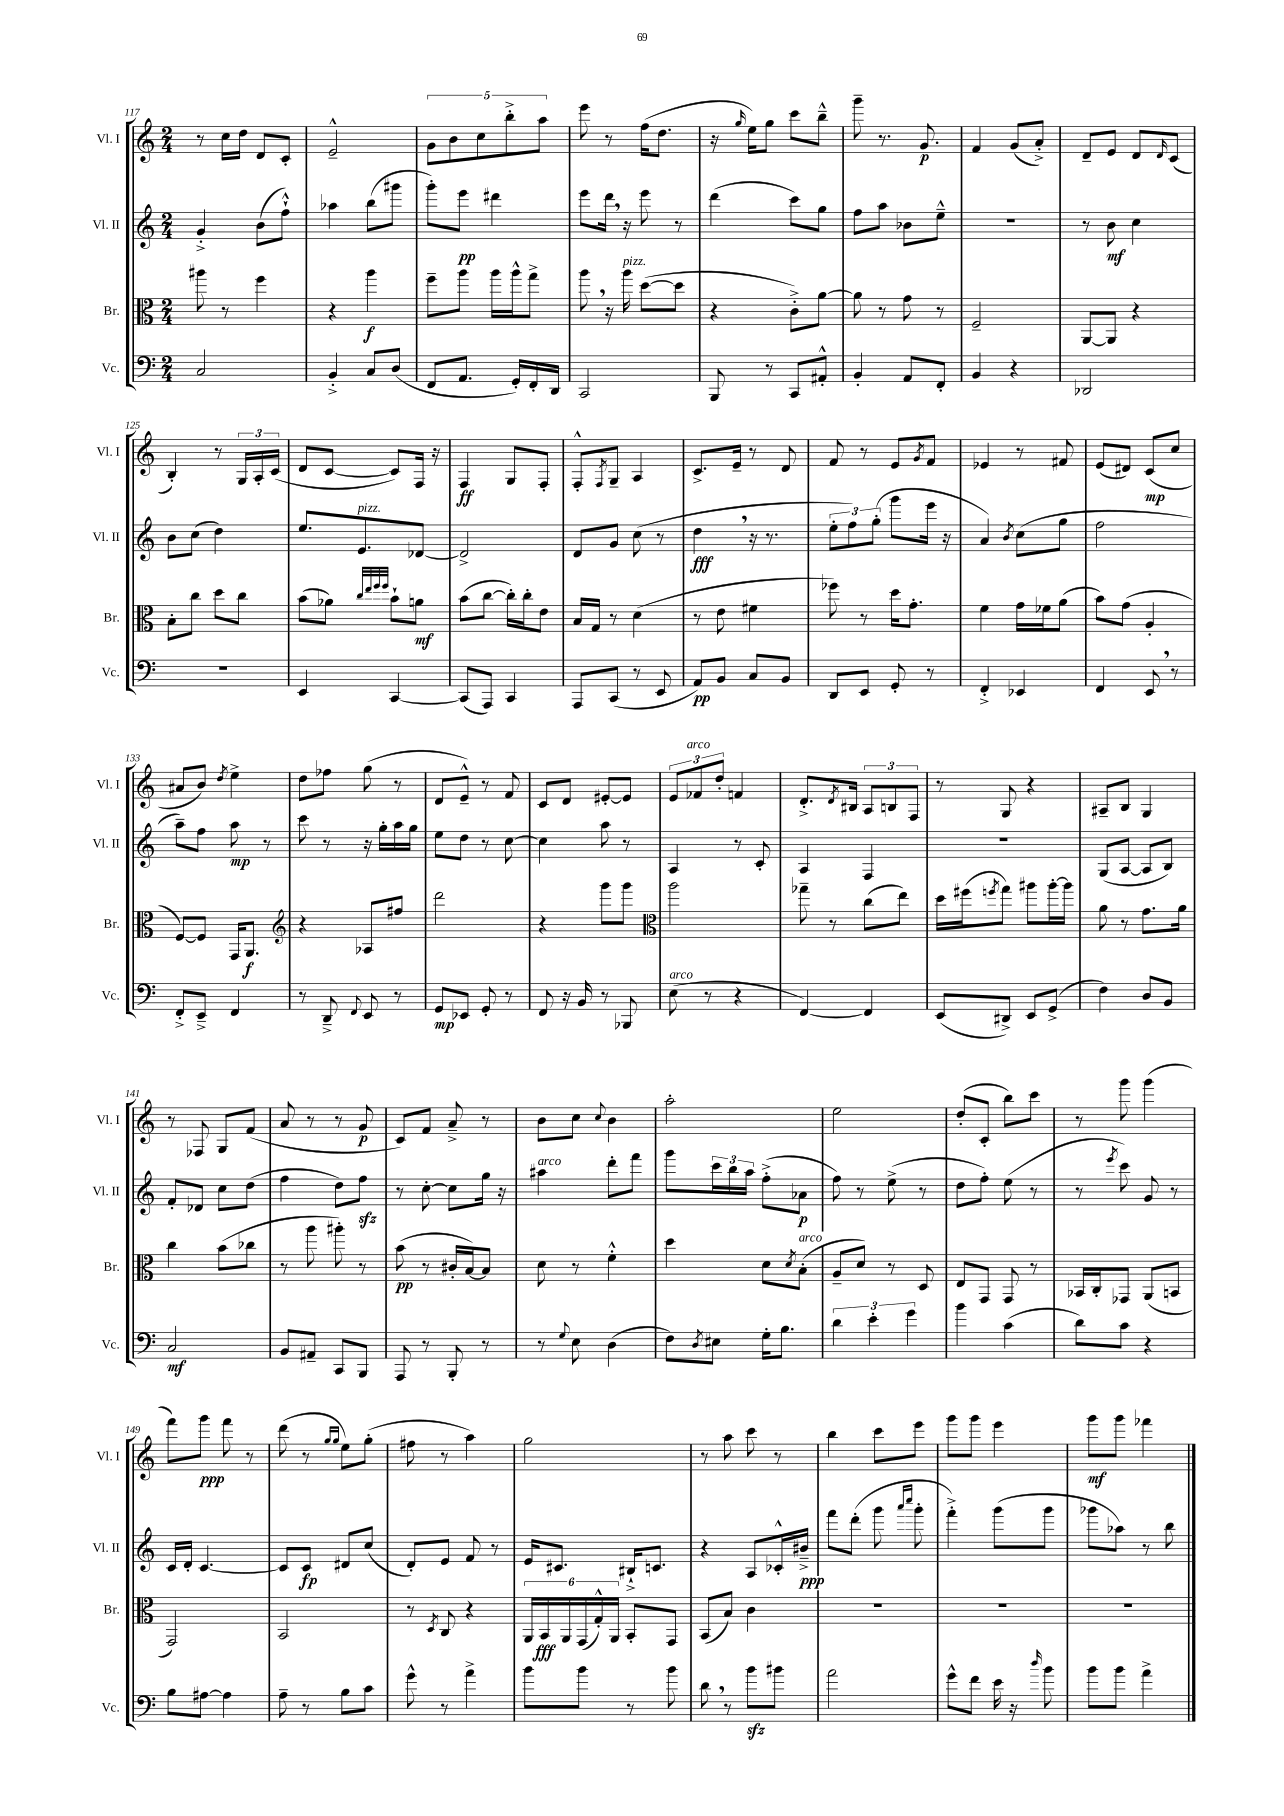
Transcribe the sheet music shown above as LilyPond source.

<<
\new StaffGroup <<
\new Staff = "s0" \with { instrumentName = "Vl. I" shortInstrumentName = "Vl. I" } {
    \clef treble \key c \major \numericTimeSignature \time 2/4
    r8 c''16 d''16 d'8 c'8-. |
    e'2---^ |
    \tuplet 5/4 { g'8 b'8 c''8 b''8-.-> a''8 } |
    e'''8 r8 f''16( d''8. |
    r16 \grace { g''16 } e''16) g''8 c'''8 b''8---^ |
    g'''8-- r8. g'8.\p |
    f'4 g'8( a'8-.->) |
    d'8-- e'8 d'8 \grace { d'16 } c'8( |
    b4-.) r8 \tuplet 3/2 { g16 a16-. c'16( } |
    d'8 c'8~ c'8) f16 r16 |
    f4\ff g8 f8-. |
    f8-.-^ \acciaccatura { f8 } g8-- a4 |
    c'8.-> e'16-- r8 d'8 |
    f'8 r8 e'8 \acciaccatura { g'8 } f'8 |
    ees'4 r8 fis'8 |
    e'8( dis'8) c'8\mp( c''8 |
    ais'8 b'8) \acciaccatura { d''8 } e''4-> |
    d''8 fes''8 g''8( r8 |
    d'8 e'8---^) r8 f'8 |
    c'8 d'8 eis'8~-. eis'8 |
    \tuplet 3/2 { e'8 fes'8^\markup { \italic "arco" } d''8-. } f'4 |
    d'8.-.-> \acciaccatura { d'8 } bis16 \tuplet 3/2 { a8 b8 f8 } |
    r8 g8 r4 |
    ais8-- b8 g4 |
    r8 fes8 g8 f'8( |
    a'8 r8 r8 g'8\p |
    c'8) f'8 a'8---> r8 |
    b'8 c''8 \appoggiatura { c''8 } b'4 |
    a''2-. |
    e''2 |
    d''8-.( c'8-. b''8) c'''8 |
    r8 g'''8 g'''4( |
    f'''8) g'''8\ppp f'''8 r8 |
    d'''8( r8 \grace { g''16 g''16 } e''8) g''8-.( |
    fis''8 r8 a''4) |
    g''2 |
    r8 a''8 c'''8 r8 |
    b''4 c'''8 e'''8 |
    g'''8 g'''8 e'''4 |
    g'''8\mf g'''8 fes'''4 \bar "|." |
}
\new Staff = "s1" \with { instrumentName = "Vl. II" shortInstrumentName = "Vl. II" } {
    \clef treble \key c \major \numericTimeSignature \time 2/4
    g'4-.-> b'8( f''8-!-^) |
    aes''4 b''8( gis'''8 |
    g'''8-.) e'''8\pp dis'''4 |
    e'''8 d'''16 \breathe r16 e'''8 r8 |
    d'''4( c'''8) g''8 |
    f''8 a''8 bes'8 e''8---^ |
    R2 |
    r8 b'8\mf c''4 |
    b'8 c''8( d''4) |
    e''8. e'8.^\markup { \italic "pizz." } des'8~ |
    des'2-> |
    d'8 g'8 c''8( r8 |
    d''4\fff \breathe r16 r8. |
    \tuplet 3/2 { e''8-. f''8) g''8-.( } g'''8 e'''16 r16 |
    a'4) \acciaccatura { b'8 } c''8( g''8 |
    f''2 |
    a''8--) f''8 a''8\mp r8 |
    c'''8 r8 r16 g''16-. a''16 g''16 |
    e''8 d''8 r8 c''8~ |
    c''4 a''8 r8 |
    a4 r8 c'8-. |
    a4 f4 |
    r2 |
    g8( a8~ a8 b8) |
    f'8-. des'8 c''8 d''8( |
    f''4 d''8) f''8\sfz |
    r8 c''8~-. c''8 g''16 r16 |
    ais''4^\markup { \italic "arco" } d'''8-. f'''8 |
    g'''8 \tuplet 3/2 { c'''16 b''16 a''16 } f''8-.->( aes'8\p |
    f''8) r8 e''8->( r8 |
    d''8 f''8-.) e''8( r8 |
    r8 \acciaccatura { e'''8 } c'''8) g'8 r8 |
    c'16 d'16-. c'4.~ |
    c'8 c'8\fp dis'8 c''8( |
    d'8-.) e'8 f'8 r8 |
    e'16 cis'8. bis16-!-> c'8. |
    r4 a8 ces'16-.-^ bis'16--->\ppp |
    f'''8 d'''8-.( g'''8 \grace { a'''16 c''''16 } g'''8-. |
    f'''4-.->) g'''8( g'''8 |
    ges'''8 aes''8) r8 b''8 \bar "|." |
}
\new Staff = "s2" \with { instrumentName = "Br." shortInstrumentName = "Br." } {
    \clef alto \key c \major \numericTimeSignature \time 2/4
    ais''8 r8 f''4 |
    r4 a''4\f |
    f''8-- a''8 a''16 a''16-^ g''8-> |
    a''8 \breathe r16 a''16^\markup { \italic "pizz." } d''8~( d''8 |
    r4 c'8-.->) a'8~ |
    a'8 r8 g'8 r8 |
    f2-- |
    a,8~ a,8 r4 |
    b8-. c''8 d''8 c''8 |
    b'8( aes'8) \grace { c''32 e''32 f''32 f''32 } b'8-! a'8\mf |
    b'8( c''8~ c''16-.) c''16-. e'8 |
    b16 g16 r8 d'4( |
    r8 e'8 fis'4 |
    fes''8) r8 d''16 g'8.-. |
    f'4 g'16 fes'16 a'8( |
    b'8) g'8( a4-. |
    f8~) f8 g,16 a,8.\f |
    \clef treble r4 aes8 fis''8 |
    d'''2 |
    r4 g'''8 g'''8 |
    \clef alto a''2 |
    ges''8-- r8 c''8( e''8) |
    d''16 fis''16( \acciaccatura { f''8 } g''8) ais''8 ais''16~-. ais''16 |
    a'8 r8 g'8. a'16 |
    c''4 b'8( ces''8 |
    r8 a''8 ais''8-.) r8 |
    b'8\pp( r8 cis'16-. b16~) b8 |
    d'8 r8 f'4-.-^ |
    d''4 d'8 \acciaccatura { d'8 } b8-.^\markup { \italic "arco" }( |
    a8-- d'8) r8 d8 |
    e8 g,8 g,8 r8 |
    bes,16 c16-. ges,8 a,8( b,8 |
    g,2) |
    b,2 |
    r8 \acciaccatura { d8 } c8 r4 |
    \tuplet 6/4 { a,16 b,16\fff a,16 g,16( g16-.-^) a,16 } b,8-. g,8 |
    b,8( b8) c'4 |
    R2 |
    R2 |
    R2 \bar "|." |
}
\new Staff = "s3" \with { instrumentName = "Vc." shortInstrumentName = "Vc." } {
    \clef bass \key c \major \numericTimeSignature \time 2/4
    c2 |
    b,4-.-> c8 d8( |
    f,8 a,8. g,16-.) f,16-. d,16 |
    c,2 |
    b,,8 r8 c,8 ais,8-.-^ |
    b,4-. a,8 f,8-. |
    b,4 r4 |
    des,2 |
    r2 |
    e,4 c,4~ |
    c,8( a,,8) c,4 |
    a,,8 c,8( r8 e,8 |
    a,8\pp) b,8 c8 b,8 |
    d,8 e,8 g,8-. r8 |
    f,4-.-> ees,4 |
    f,4 e,8 \breathe r8 |
    f,8-.-> e,8---> f,4 |
    r8 d,8---> \appoggiatura { f,8 } e,8 r8 |
    g,8\mp ees,8 g,8-. r8 |
    f,8 r16 b,16 r8 bes,,8 |
    e8^\markup { \italic "arco" }( r8 r4 |
    f,4~) f,4 |
    e,8( dis,8->) e,8 g,8->( |
    f4) d8 b,8 |
    c2\mf |
    b,8 ais,8-- c,8 b,,8 |
    a,,8 r8 b,,8-. r8 |
    r8 \appoggiatura { g8 } e8 d4( |
    f8) \acciaccatura { d8 } eis8 g16-. b8. |
    \tuplet 3/2 { d'4 e'4-. g'4 } |
    b'4 c'4( |
    d'8) c'8 r4 |
    b8 ais8~ ais4 |
    a8-- r8 b8 c'8 |
    g'8-^ r8 a'4-> |
    b'8 b'8 r8 b'8 |
    d'8 \breathe r8 b'8\sfz bis'8 |
    a'2 |
    g'8-^ f'8 e'16 r16 \grace { d''16 } b'8 |
    b'8 b'8 a'4-> \bar "|." |
}
>>
>>
\layout { \context { \Score currentBarNumber = #117 } }
